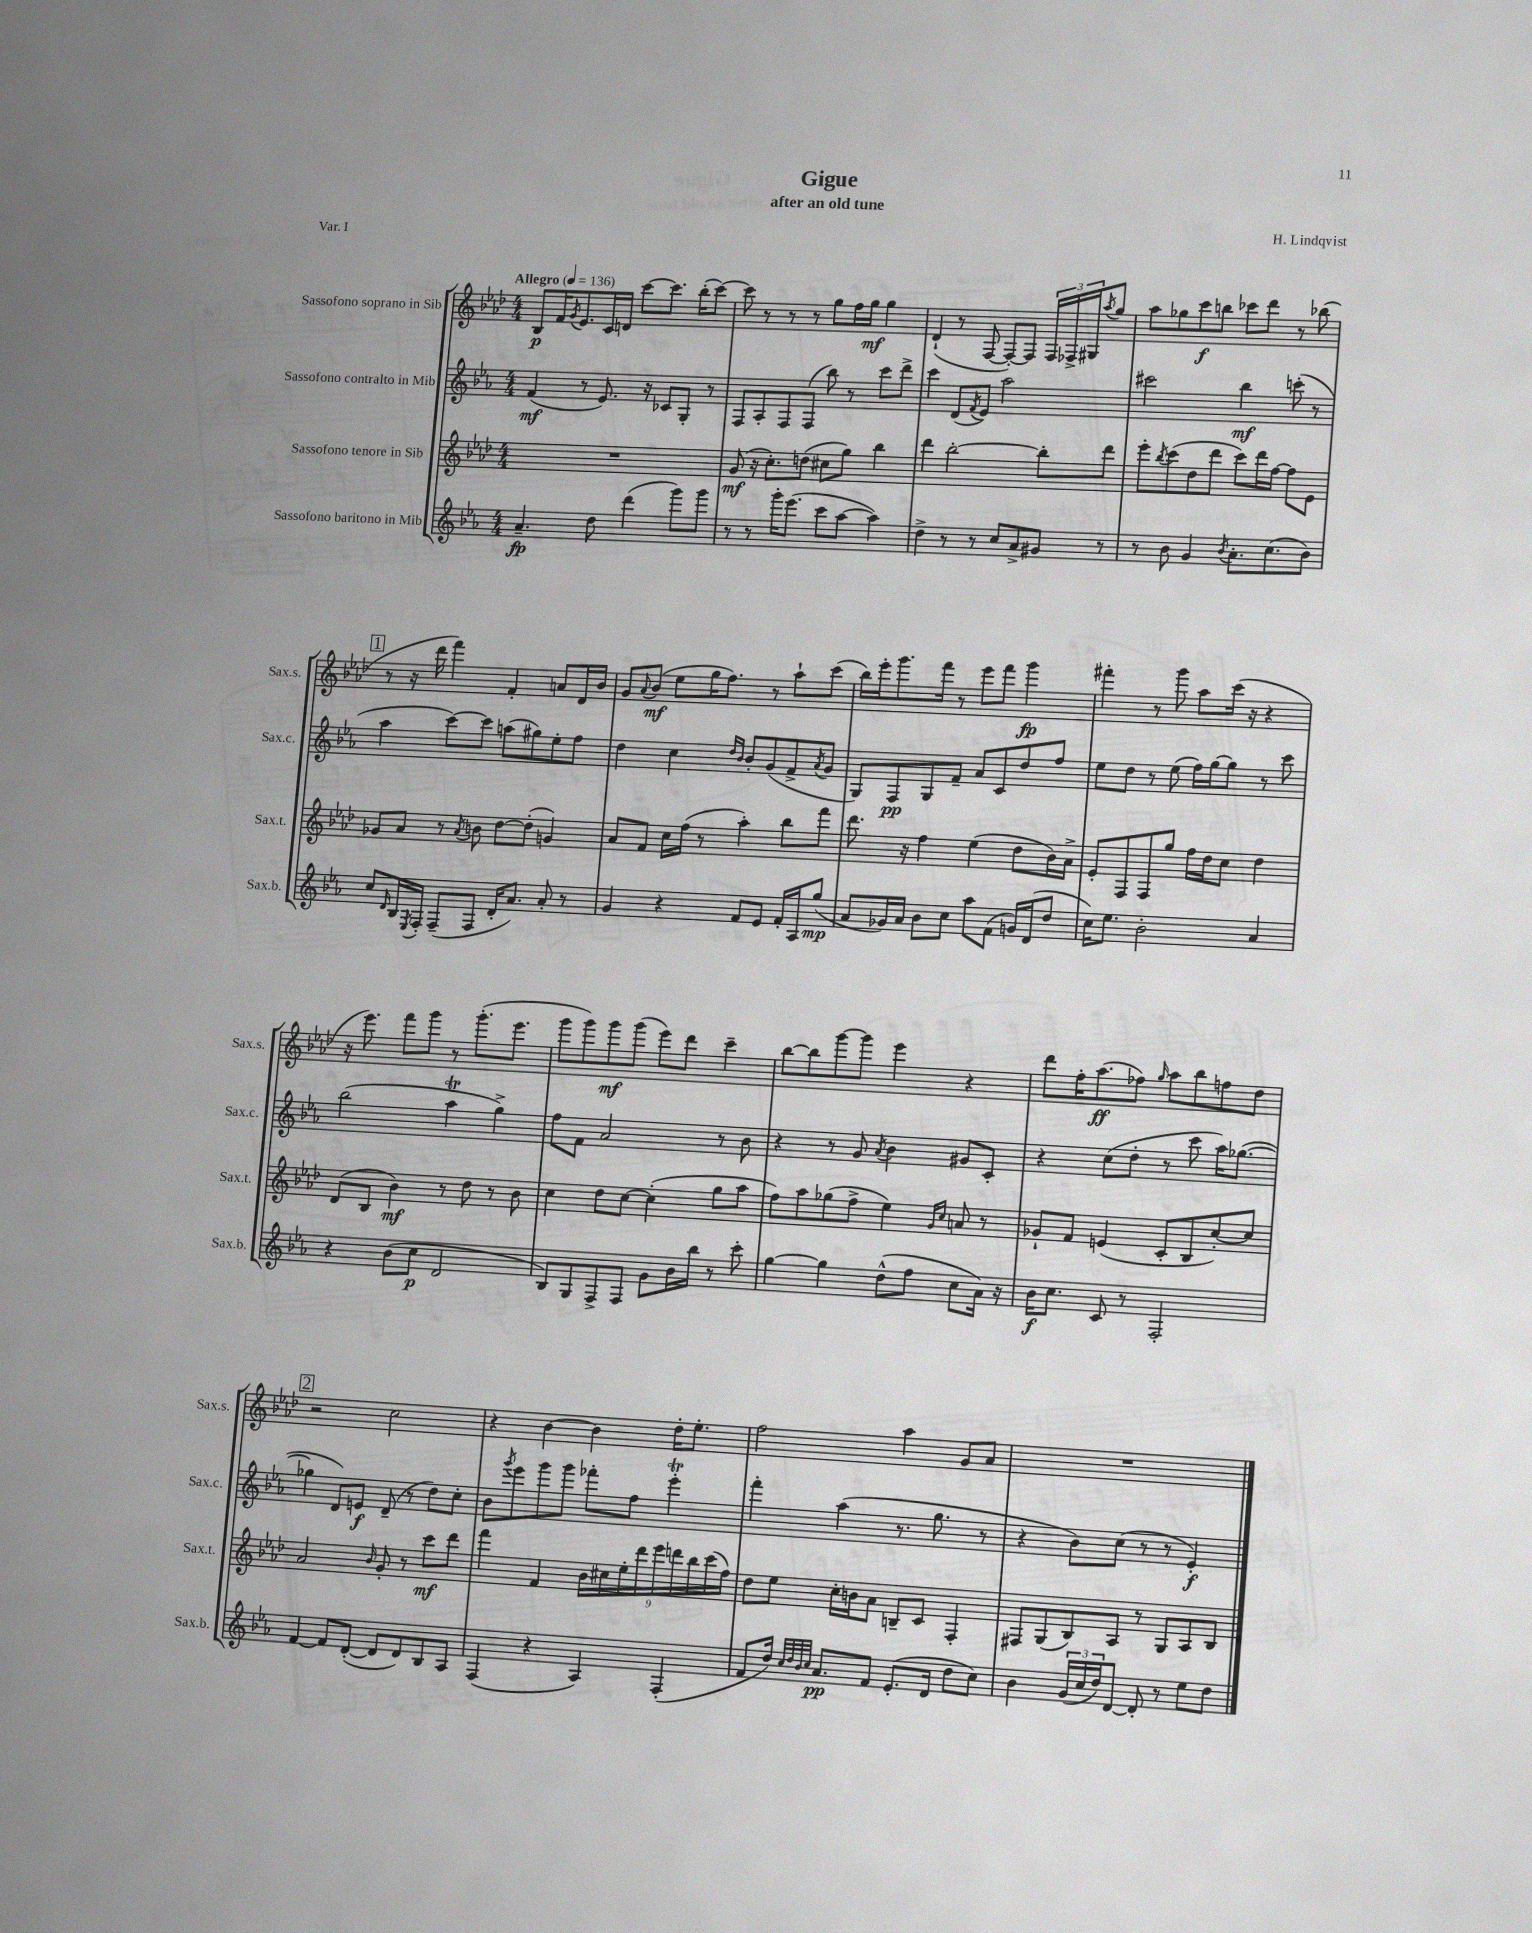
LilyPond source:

\header { title = "Gigue" composer = "H. Lindqvist" subtitle = "after an old tune" piece = "Var. I" }
<<
\new StaffGroup <<
\new Staff = "s0" \with { instrumentName = "Sassofono soprano in Sib" shortInstrumentName = "Sax.s." } {
    \clef treble \key aes \major \numericTimeSignature \time 4/4 \tempo "Allegro" 4 = 136
    bes8\p f'16 \acciaccatura { g'8 } ees'8. c'16 d'16 c'''8~ c'''8. bes''16-.( c'''8~) |
    c'''8 r8 r8 r8 g''8 f''16 g''16\mf g''4 |
    des'4-!( r8 f8~ f8~-.) f8 \tuplet 3/2 { f16 fes16-> gis16 } \acciaccatura { aes''8 } g''8 |
    aes''8 ges''8 c'''8\f b''8 ces'''8 des'''8 r8 bes''8( |
    \mark \markup { \box "1" } r8 r16 des'''16 f'''4) f'4-. a'8 des'16 bes'16 |
    g'8 \appoggiatura { aes'8 } bes'8\mf( ees''8 g''16 f''8.) r8 aes''8-! c'''8( |
    bes''16) ees'''16-. g'''8. f'''16 r8 ees'''8 f'''8 g'''4\fp |
    fis'''4-. r8 g'''8 aes''8 c'''16( r16 r4 |
    r16 ees'''8.) f'''8 g'''8 r8 g'''8.-.( ees'''8. |
    g'''8 g'''8) g'''8\mf g'''8( ees'''8) des'''8 c'''4-- |
    bes''8~ bes''8 g'''8~ g'''8 ees'''4 r4 |
    des'''8 f''16-. aes''8.\ff( fes''8) \grace { g''16 } aes''8 bes''8 f''8 des''8 |
    \mark \markup { \box "2" } r2 c''2 |
    r4 bes'4~ bes'4 des''16-. ees''8.-. |
    f''2 aes''4 g'8 aes'8 |
    R1 \bar "|." |
}
\new Staff = "s1" \with { instrumentName = "Sassofono contralto in Mib" shortInstrumentName = "Sax.c." } {
    \clef treble \key ees \major \numericTimeSignature \time 4/4
    f'4\mf( r8 ees'8.) r16 ces'8 g8-. r8 |
    f8 aes8-. f8 f8( bes''8) r8 c'''8 d'''8-> |
    c'''4 d'8( \acciaccatura { f'8 } ees'8) aes''2 |
    cis'''2 bes''4\mf c'''8-.( r8 |
    \mark \markup { \box "1" } aes''4 c'''8~) c'''8 a''8( gis''8) ees''8-. f''8 |
    d''4 c''4 \grace { d''16 bes'16 } bes'8-. g'8( f'8-> \acciaccatura { aes'8 } g'8 |
    g8) f8\pp g8 f'8-- aes'8 c'8 d''8 f''8 |
    ees''8 d''8 r8 ees''8( f''16) g''16~ g''8 r8 c'''8 |
    bes''2( aes''4\trill g''4->) |
    f''8 f'8 aes'2 r8 bes'8 |
    r4 r8 g'8 \acciaccatura { aes'8 } bes'4 gis'8 c'8-. |
    r4 c''8( d''8-. r8 c'''8 aes''16) ges''8.~( |
    \mark \markup { \box "2" } ges''4 d'8) e'8\f d'8--( r8 d''8) c''8-. |
    bes'8 \acciaccatura { g'''8 } ees'''8 g'''8 g'''8 fes'''8-. f''8 ees'''4-.\trill |
    f'''4-. aes''4( r8. g''8. r8 |
    r4 bes'8) c''8( r8 r8 ees'4-.\f) \bar "|." |
}
\new Staff = "s2" \with { instrumentName = "Sassofono tenore in Sib" shortInstrumentName = "Sax.t." } {
    \clef treble \key aes \major \numericTimeSignature \time 4/4
    R1 |
    g'8\mf( r16 c''8.-.) d''8( cis''8 g''8) bes''4 |
    des'''4 bes''2~-. bes''8-. des'''8 |
    ees'''8-. \acciaccatura { bes''8 } c'''8( des''8 des'''8 c'''8) des'''16 f''16~ f''8 ees'8 |
    \mark \markup { \box "1" } ges'8 aes'8 r8 \acciaccatura { aes'8 } b'8 des''8~ des''8-.( g'4) |
    aes'8 f'8 c''16 f''16( r8 aes''4-.) bes''8 f'''8 |
    des'''8. r16 f''4 ees''4( des''8 bes'16) aes'16-> |
    ees'8-. f8 f8 g''8 f''16 des''16 c''8 des''4 |
    des'8( bes8 bes'4\mf) r8 des''8 r8 bes'8 |
    c''4 des''8 c''8~ c''4-.( g''8 aes''8 |
    f''8) aes''8 ges''8( f''8-> ees''4) \grace { g'16 c''16 } a'8 r8 |
    ges'8-! f'8 e'4( c'8-. bes8 c''8~-.) c''8 |
    \mark \markup { \box "2" } aes'2 \grace { bes'16 } g'8-. r8 c'''8\mf des'''8 |
    f'''4 f'4 \tuplet 9/8 { bes'16 cis''16 ees''16-. des'''16 ees'''16 d'''16 bes''16 c'''16( f''16) } |
    des''8 ees''8 c''16-. b'16 aes'8 b8-- c'8 f4-. |
    fis8 g8( bes8) aes8 r8 g8 aes8 bes8 \bar "|." |
}
\new Staff = "s3" \with { instrumentName = "Sassofono baritono in Mib" shortInstrumentName = "Sax.b." } {
    \clef treble \key ees \major \numericTimeSignature \time 4/4
    aes'4.--\fp d''8 d'''4( g'''8) g'''8 |
    r8 r8 g'''16-. ees'''8.( c'''8 aes''8~ aes''4) |
    d''4-> r8 r8 c''8 aes'8-> gis'8 r8 |
    r8 bes'8 g'4 \acciaccatura { bes'8 } aes'8.-. c''8.( bes'8) |
    \mark \markup { \box "1" } c''8 \grace { d'16 } bes16 \acciaccatura { ees8 } f16-. f8--( f8 d'16-. aes'8.) aes'8-. r8 |
    g'4 r4 f'8 ees'8 f'16-. aes16 g''8\mp( |
    aes'8 ges'16) aes'16 bes'8 c''8 aes''8 f'8( g'16) d'16( d''8 |
    c''16) ees''8. bes'2-. aes'4 |
    r4 bes'8( c''8\p d'2 |
    bes8) g8 f8-> f8 g'8 bes'16 bes''16 r8 c'''8-. |
    g''4~ g''4 d''8-^( f''8 c''8 aes'16) r16 |
    bes'16\f c''8. c'8 r8 f2-. |
    \mark \markup { \box "2" } f'4~ f'8 d'8~-.( d'8 d'8) bes8 aes8 |
    f4( r4 aes4) f4-.( |
    f'8 d''16) \grace { c''32 d''32 bes'32 c''32 } aes'8.\pp f'8 ees'8.-.( d'16 d''8 c''8) |
    bes'4 \tuplet 3/2 { g'16( c''16 d''16) } d'8~ d'8-. r8 ees''8 d''8 \bar "|." |
}
>>
>>
\layout { \context { \Score \remove "Bar_number_engraver" } }
